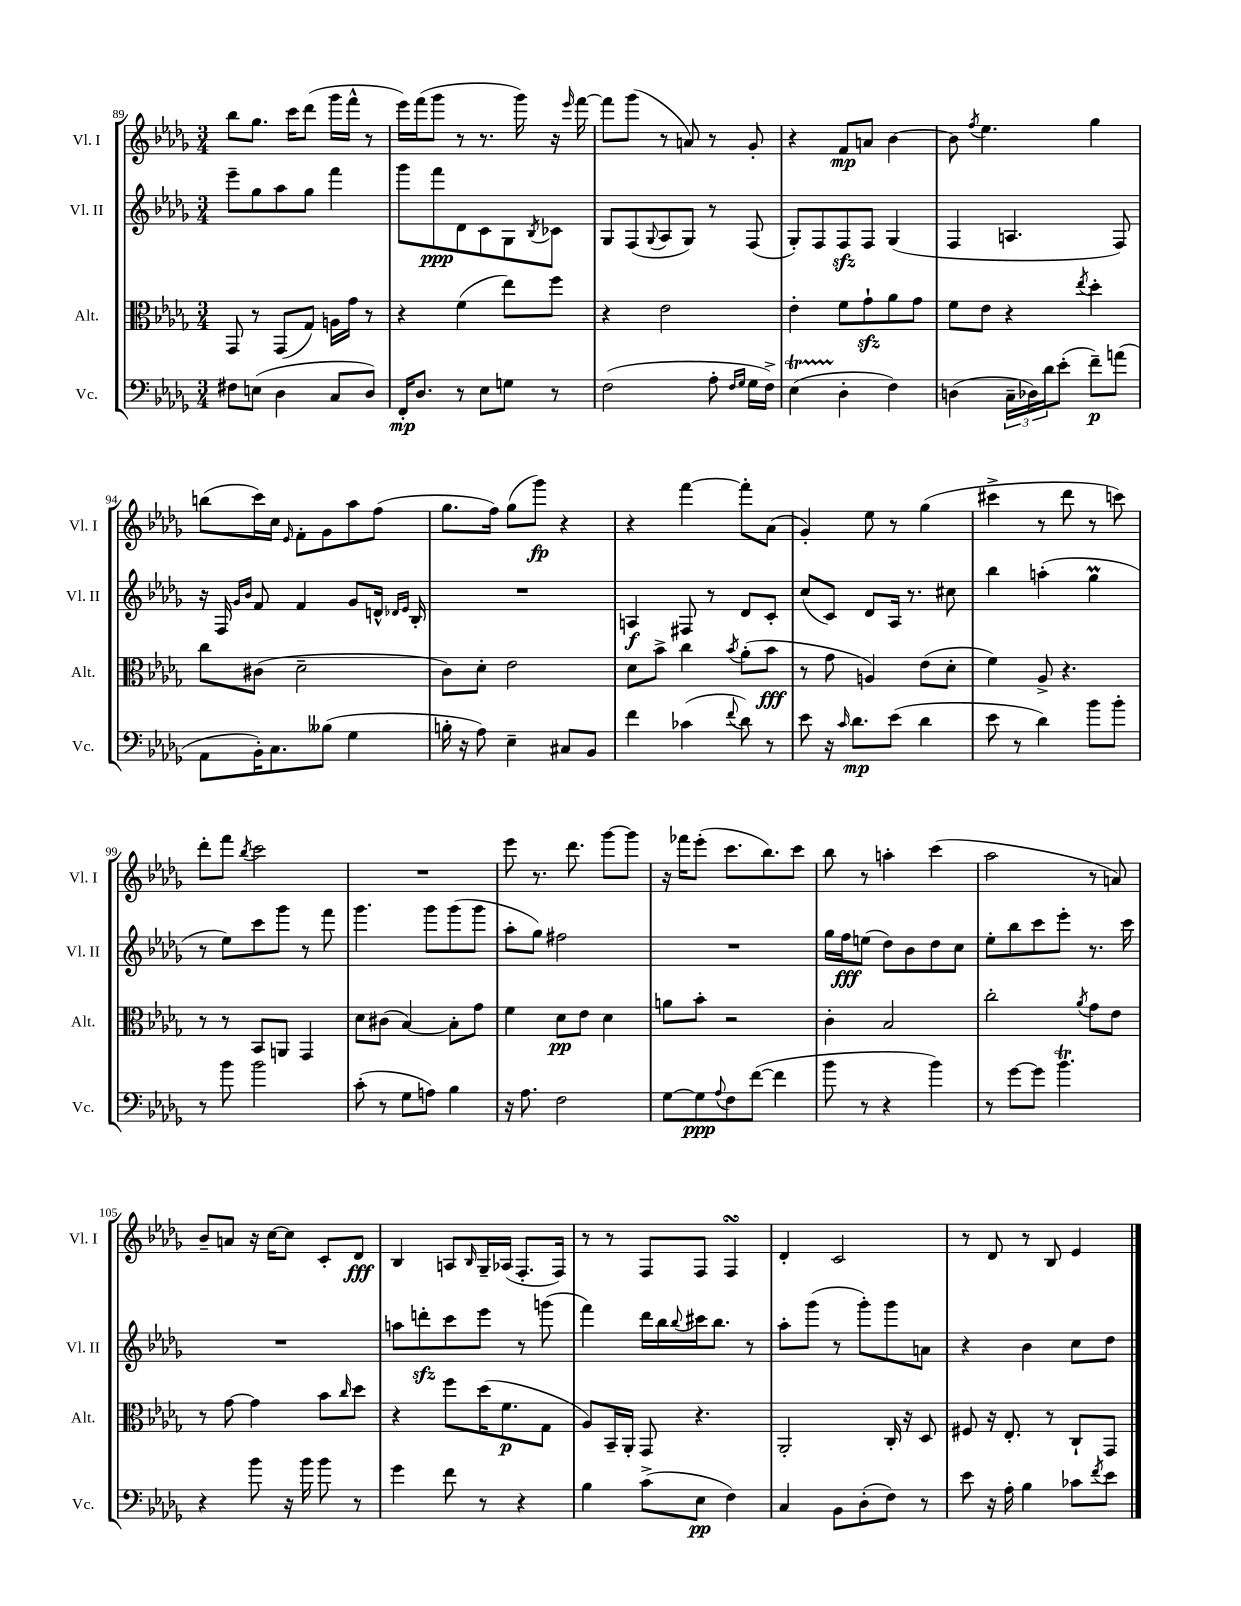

**kern	**kern	**kern	**kern
*staff4	*staff3	*staff2	*staff1
*clefF4	*clefC3	*clefG2	*clefG2
*k[b-e-a-d-g-]	*k[b-e-a-d-g-]	*k[b-e-a-d-g-]	*k[b-e-a-d-g-]
*M3/4	*M3/4	*M3/4	*M3/4
8F#	8GG-	8eee-~	8bb-
(8E	8r	8gg-	8.gg-
4D-	(8GG-	8aa-	.
.	.	.	16ccc
.	8G-)	8gg-	(8ddd-
8C	16A	4fff	16ggg-
.	16g-	.	16fff^^
8D-)	8r	.	8r
=	=	=	=
16FF'	4r	8ggg-	16eee-)
8.D-	.	.	(16fff
.	.	8fff	8ggg-
8r	(4f	8d-	8r
8E-	.	8c	8.r
8G	8ee-)	8G-	.
.	.	.	16ggg-)
.	.	8qB-	.
8r	8ff	8c-	16r
.	.	.	16qqeee-
.	.	.	[16fff
=	=	=	=
(2F	4r	8G-	8fff]
.	.	(8F	(8ggg-
.	.	8qqG-	.
.	2e-	8A-	8r
.	.	8G-)	8a)
8A-'	.	8r	8r
16qqF	.	.	.
16qqG-	.	.	.
16G-	.	(8F	8g-'
16F^)	.	.	.
=	=	=	=
(4E-	4e-'	8G-')	4r
.	.	8F	.
4D-'	8f	8F	8f
.	8g-`	8F	8a
4F)	8a-	(4G-	[4b-
.	8g-	.	.
=	=	=	=
(4D	8f	4F	8b-]
.	.	.	8qff
.	8e-	.	4.ee-
24C~	4r	4.A	.
24D-)	.	.	.
24d-	.	.	.
(8e-'	.	.	.
.	8qee-	.	.
8f~)	4dd-'	.	4gg-
(8a	.	8F)	.
=	=	=	=
8AA-	8cc	16r	(8bb
.	.	16F	.
.	.	16qqg-	.
.	.	16qqb-	.
16BB-')	(8c#	8f	16ccc)
8.C	.	.	16cc
.	.	.	16qqe-
.	2d-~	4f	8f'
(8B--	.	.	8g-
4G-	.	8g-	8aa-
.	.	16d^^	(8ff
.	.	16qqd-	.
.	.	16qqe-	.
.	.	16B-'	.
=	=	=	=
16B'	8c)	2.r	8.gg-
16r	.	.	.
8A-)	8d-'	.	.
.	.	.	16ff)
4E-~	2e-	.	(8gg-
.	.	.	8ggg-)
8C#	.	.	4r
8BB-	.	.	.
=	=	=	=
4f	8d-	4A	4r
.	8b-^	.	.
(4c-	4cc	8F#	[4fff
.	.	8r	.
8qqf	8qb-	.	.
8d-)	(8a-'	8d-	8fff']
8r	8b-	8c'	(8a-
=	=	=	=
8e-	8r	(8cc	4g-')
16r	8g-	8c)	.
16qqc	.	.	.
8.d-	.	.	.
.	4A)	8d-	8ee-
(8e-	.	16A-	8r
.	.	8.r	.
4d-	(8e-	.	(4gg-
.	8d-'	8cc#	.
=	=	=	=
8e-	4f)	4bb-	4ccc#^
8r	.	.	.
4d-)	8A-^	(4aa'	8r
.	4.r	.	8ddd-
8b-	.	4gg-	8r
8b-'	.	.	8ccc)
=	=	=	=
8r	8r	8r	8ddd-'
8b-	8r	8ee-)	8fff
.	.	.	8qbb-
2b-	8BB-	8ccc	2ccc
.	8AA	8ggg-	.
.	4GG-	8r	.
.	.	8fff	.
=	=	=	=
(8c'	8d-	4.ggg-	2.r
8r	(8c#	.	.
8G-	[4B-)	.	.
8A)	.	8ggg-	.
4B-	8B-']	(8ggg-	.
.	8g-	8ggg-	.
=	=	=	=
16r	4f	8aa-'	8eee-
8.A-	.	.	.
.	.	8gg-)	8.r
2F	8d-	2ff#	.
.	.	.	8.ddd-
.	8e-	.	.
.	4d-	.	[8ggg-
.	.	.	8ggg-]
=	=	=	=
[8G-	8a	2.r	16r
.	.	.	16fff-
8G-]	8b-'	.	(8eee-'
8qqA-	.	.	.
8F	2r	.	8.ccc
([8f	.	.	.
.	.	.	8.bb-)
4f]	.	.	.
.	.	.	8ccc
=	=	=	=
8b-	4c'	16gg-	8bb-
.	.	16ff	.
8r	.	(8ee	8r
4r	2B-	8dd-)	4aa'
.	.	8b-	.
4b-)	.	8dd-	(4ccc
.	.	8cc	.
=	=	=	=
8r	2cc'	8ee-'	2aa-
[8g-	.	8bb-	.
8g-]	.	8ccc	.
4.b-	.	8eee-'	.
.	8qa-	.	.
.	8g-	8.r	8r
.	8e-	.	8a)
.	.	16ccc	.
=	=	=	=
4r	8r	2.r	8b-~
.	[8g-	.	8a
8b-	4g-]	.	16r
.	.	.	[16cc
16r	.	.	8cc]
16b-	.	.	.
8b-	8b-	.	8c'
.	16qqcc	.	.
8r	8dd-	.	8d-
=	=	=	=
4g-	4r	8aa	4B-
.	.	8ddd'	.
8f	8ff	8ccc	8A
.	.	.	16qqB-
8r	(16dd-	8eee-	16G-~
.	8.f	.	(16A-
4r	.	8r	8.F'
.	8G-	(8ggg	.
.	.	.	16F)
=	=	=	=
4B-	8A-)	4fff)	8r
.	16BB-~	.	8r
.	16AA-'	.	.
(8c^	8GG-	16ddd-	8F
.	.	16bb-	.
.	.	8qqbb-	.
8E-	4.r	16ccc#	8F
.	.	8.bb-	.
4F)	.	.	4F
.	.	8r	.
=	=	=	=
4C	2AA-'	8aa-'	4d-'
.	.	(8ggg-	.
8BB-	.	8r	2c
(8D-'	.	8ggg-')	.
8F)	16C'	8ggg-	.
.	16r	.	.
8r	8D-	8a	.
=	=	=	=
8e-	8F#	4r	8r
16r	16r	.	8d-
16A-'	8.E-'	.	.
4B-	.	4b-	8r
.	8r	.	8B-
8c-	8C`	8cc	4e-
8qf	.	.	.
8e-	8GG-	8dd-	.
==	==	==	==
*-	*-	*-	*-
